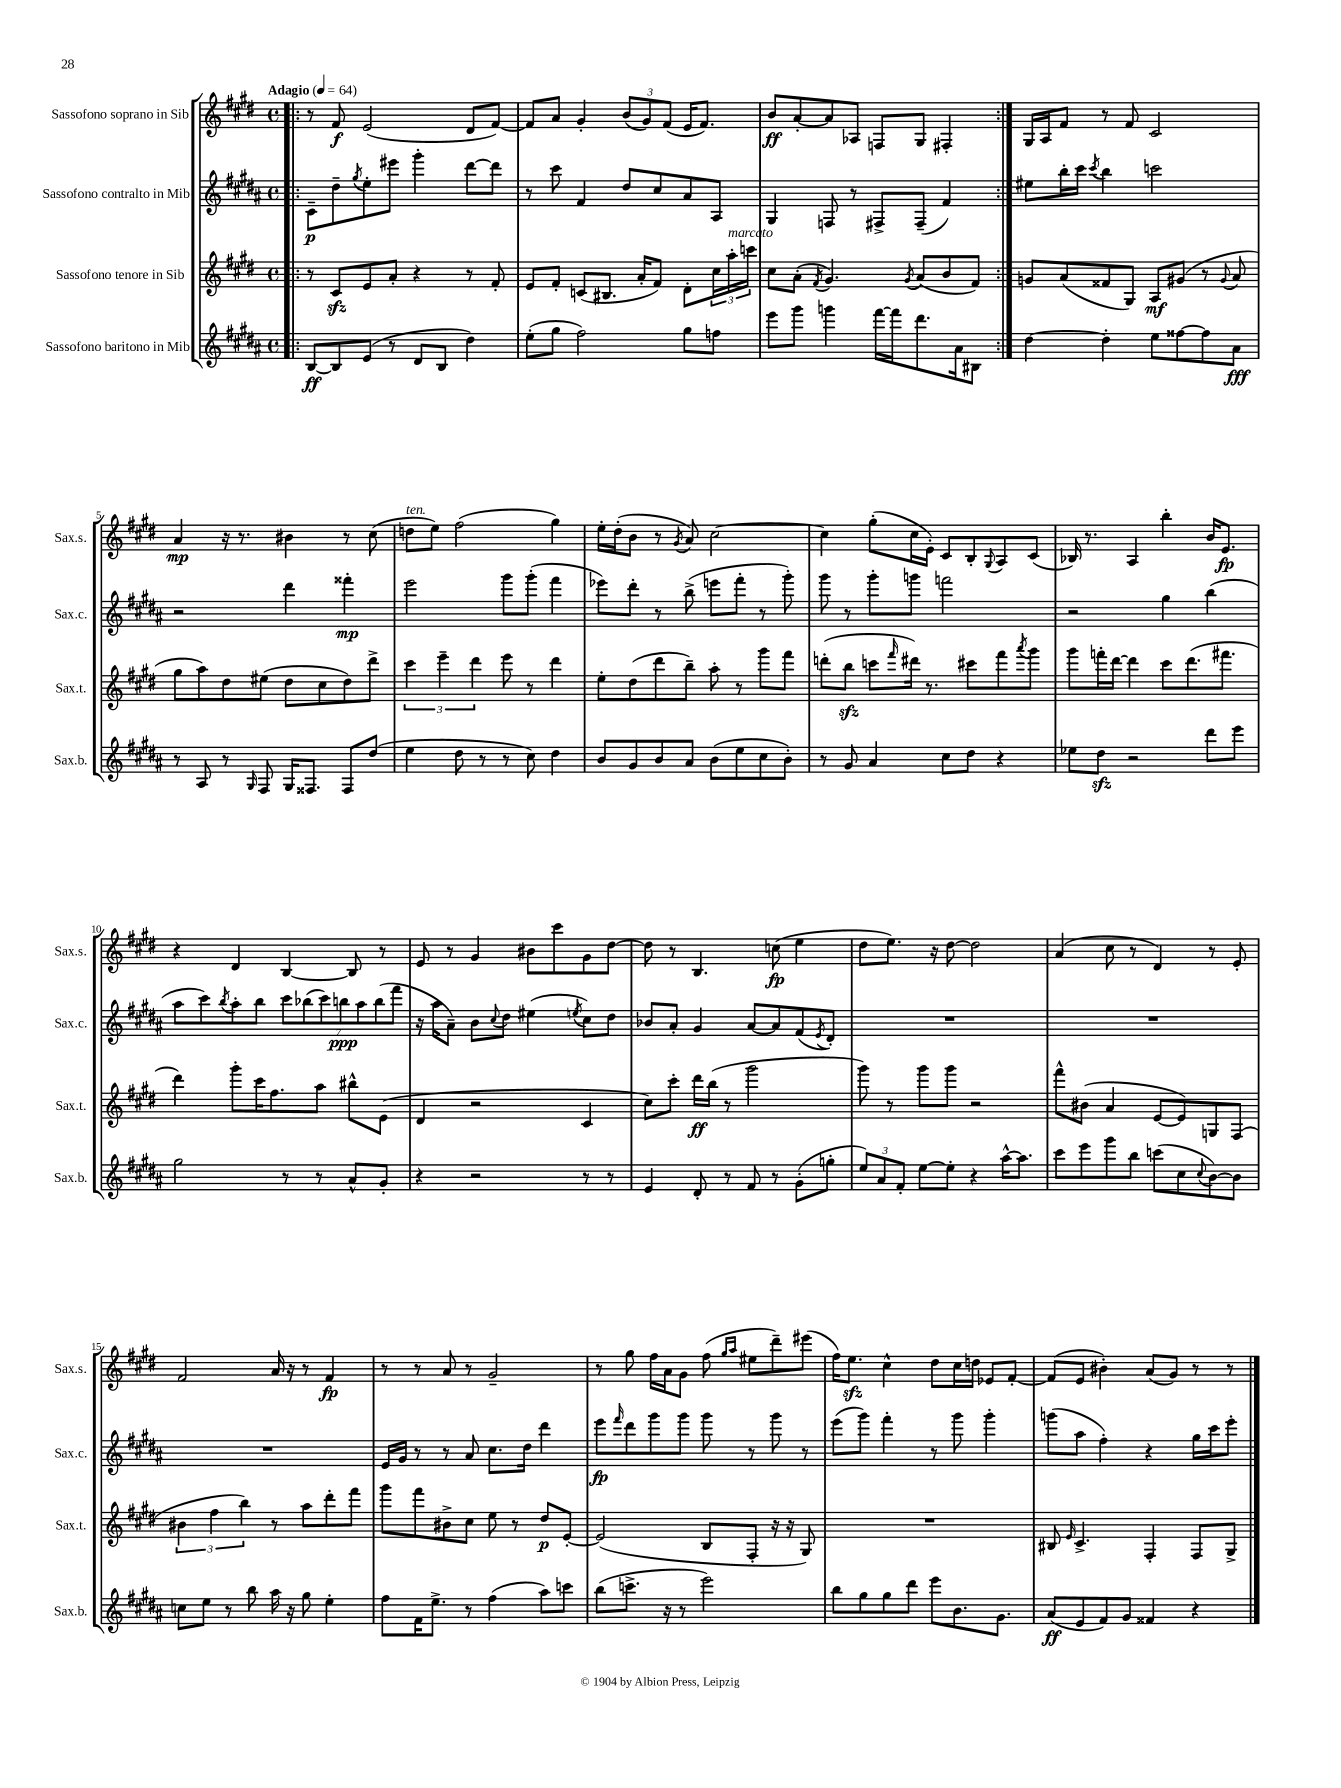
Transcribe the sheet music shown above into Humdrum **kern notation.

**kern	**kern	**kern	**kern
*staff4	*staff3	*staff2	*staff1
*clefG2	*clefG2	*clefG2	*clefG2
*k[f#c#g#d#a#]	*k[f#c#g#d#]	*k[f#c#g#d#a#]	*k[f#c#g#d#]
*M4/4	*M4/4	*M4/4	*M4/4
*met(c)	*met(c)	*met(c)	*met(c)
*MM64	*MM64	*MM64	*MM64
=!|:	=!|:	=!|:	=!|:
[8B	8r	8c#~	8r
8B]	8c#	8dd#~	8f#
.	.	8qgg#	.
(8e	8e	8ee'	(2e
8r	8a'	8eee#	.
8d#	4r	4ggg#'	.
8B	.	.	.
4dd#)	8r	[8ddd#	8d#
.	8f#'	8ddd#]	[8f#)
=	=	=	=
(8ee'	8e	8r	8f#]
8gg#	8f#'	8ccc#	8a
2ff#)	(8c	4f#	4g#'
.	8.B#	.	.
.	.	8dd#	(12b
.	16a'	.	.
.	.	.	12g#)
.	8f#)	8cc#	.
.	.	.	(12f#
8gg#	8d#'	8a#	16e
.	.	.	8.f#)
8ff	24cc#	8A#	.
.	24aa'	.	.
.	24ccc	.	.
=	=	=	=
8eee	8cc#	4G#	8b
8ggg#	(8a'	.	[8a'
.	8qf#	.	.
4ggg	4.g#)	8F	8a]
.	.	8r	8A-
[16fff#	.	8F#^	8F
16fff#]	.	.	.
.	8qg#	.	.
8.ddd#	(8a	(8F#~	8G#
.	8b	4f#)	4F#'
16a#	.	.	.
8B#	8f#)	.	.
=:|!	=:|!	=:|!	=:|!
[4dd#	8g	8ee#	16G#
.	.	.	16A
.	(8a	16bb'	8f#
.	.	16ccc#	.
.	.	8qccc#	.
4dd#']	8f##	4bb	8r
.	8G#)	.	8f#
8ee	8A	2ccc	2c#
[8ff##	(8g#	.	.
8ff##]	8r	.	.
.	8qqg#	.	.
8a#	8a	.	.
=	=	=	=
8r	8gg#	2r	4a
8A#	8aa)	.	.
8r	8dd#	.	16r
.	.	.	8.r
16qqG#	.	.	.
8F#	(8ee#	.	.
16G#	8dd#	4ddd#	4b#
8.F##	.	.	.
.	8cc#	.	.
8F##	8dd#)	4fff##'	8r
(8dd#	8ddd#^	.	(8cc#
=	=	=	=
4ee	6ccc#	2eee	8dd
.	.	.	8ee)
.	6eee~	.	.
8dd#	.	.	(2ff#
.	6ddd#	.	.
8r	.	.	.
8r	8eee	8ggg#	.
8cc#)	8r	(8ggg#'	.
4dd#	4ddd#	4fff#	4gg#)
=	=	=	=
8b	8ee'	8eee-)	16ee'
.	.	.	(16dd#'
8g#	(8dd#	8ddd#'	8b
8b	8ddd#	8r	8r
.	.	.	8qg#
8a#	8bb~)	(8bb^	8a)
(8b	8aa'	8eee	[2cc#
8ee	8r	8fff#'	.
8cc#	8ggg#	8r	.
8b')	8fff#	8ggg#')	.
=	=	=	=
8r	(8ddd'	8ggg#	4cc#]
8g#	8bb	8r	.
4a#	8ccc	8ggg#'	(8gg#'
.	16qqfff#	.	.
.	16ddd#)	8ggg	16cc#
.	8.r	.	16e')
8cc#	.	2fff	8c#
8dd#	8ccc#	.	8B'
.	.	.	8qqG#
4r	8fff#	.	8A
.	8qaaa	.	.
.	8ggg#	.	(8c#
=	=	=	=
8ee-	8ggg#	2r	16B-)
.	.	.	8.r
8dd#	16fff'	.	.
.	[16ddd#	.	.
2r	4ddd#]	.	4A
.	8ccc#	4gg#	4bb'
.	(8.ddd#	.	.
8ddd#	.	(4bb	16b
.	8.fff#	.	8.e
8eee	.	.	.
=	=	=	=
2gg#	4ddd#)	8aa#	4r
.	.	8ccc#)	.
.	.	8qbb	.
.	8ggg#'	8aa#'	4d#
.	16ccc#	8bb	.
.	8.ff#	.	.
8r	.	14ccc#	[4B
.	.	(14bb-	.
8r	8aa	.	.
.	.	14ccc#)	.
.	.	14bb	.
8a#^^	8bb#^^	.	8B]
.	.	14aa#	.
.	.	(14bb	.
8g#'	(8e	.	8r
.	.	14fff#	.
=	=	=	=
4r	4d#	16r	8e
.	.	16aa#	.
.	.	8a#~)	8r
2r	2r	8b	4g#
.	.	8qqcc#	.
.	.	8dd#	.
.	.	(4ee#	8b#
.	.	.	8ccc#
.	.	8qee	.
8r	4c#	8cc#)	8g#
8r	.	8dd#	[8dd#
=	=	=	=
4e	8cc#)	8b-	8dd#]
.	8ccc#'	8a#'	8r
8d#'	16ddd#	4g#	4.B
.	(16bb	.	.
8r	8r	.	.
8f#	2ggg#	[8a#	.
8r	.	8a#]	(8cc
(8g#'	.	(8f#	4ee
.	.	8qe	.
8gg'	.	8d#')	.
=	=	=	=
12ee)	8ggg#)	1r	8dd#
12a#	.	.	.
.	8r	.	8.ee)
12f#'	.	.	.
[8ee	8ggg#	.	.
.	.	.	16r
8ee']	8ggg#	.	[8dd#
4r	2r	.	2dd#]
[16aa#^^	.	.	.
8.aa#]	.	.	.
=	=	=	=
8ccc#	8fff#^^	1r	(4a
8eee	(8b#	.	.
8ggg#	4a	.	8cc#
8bb	.	.	8r
(8ccc	[8e	.	4d#)
8cc#	8e])	.	.
8qqcc#	.	.	.
[8b)	8G	.	8r
8b]	(8F#	.	8e'
=	=	=	=
8cc	6b#	1r	2f#
8ee	.	.	.
.	6ff#	.	.
8r	.	.	.
.	6bb)	.	.
8bb	.	.	.
16aa#	8r	.	16a
16r	.	.	16r
8gg#	8aa	.	8r
4ee'	8ddd#'	.	4f#
.	8fff#	.	.
=	=	=	=
8ff#	8ggg#	16e	8r
.	.	16g#	.
16f#	8fff#	8r	8r
8.ee^	.	.	.
.	8b#^	8r	8a
8r	8cc#	8a#	8r
(4ff#	8ee	8.cc#	2g#~
.	8r	.	.
.	.	16dd#	.
8aa#)	8dd#	4ddd#	.
8ccc	[8e'	.	.
=	=	=	=
(8bb	(2e]	8eee	8r
.	.	16qqfff#	.
8.ccc^	.	8ddd#	8gg#
.	.	8ggg#	16ff#
16r	.	.	16a
8r	.	8ggg#	8g#
2eee)	8B	8ggg#	(8ff#
.	.	.	16qqgg#
.	.	.	16qqaa
.	8F#'	8r	8ee#
.	16r	8ggg#	8ddd#~)
.	16r	.	.
.	8G#)	8r	(8eee#
=	=	=	=
8bb	1r	(8eee	16ff#)
.	.	.	8.ee
8gg#	.	8ggg#)	.
8gg#	.	4fff#'	4cc#^^
8ddd#	.	.	.
8eee	.	8r	8dd#
8.b	.	8ggg#	16cc#
.	.	.	16dd
.	.	4ggg#'	8e-
8.g#	.	.	.
.	.	.	[8f#'
=	=	=	=
(8a#	8B#	(8ggg	(8f#]
.	16qqe	.	.
8e	4.c#^	8aa#	8e
8f#)	.	4ff#')	4b#')
8g#	.	.	.
4f##	4F#'	4r	(8a
.	.	.	8g#)
4r	8F#	16gg#	8r
.	.	16ccc#	.
.	8G#^	8eee'	8r
==	==	==	==
*-	*-	*-	*-
